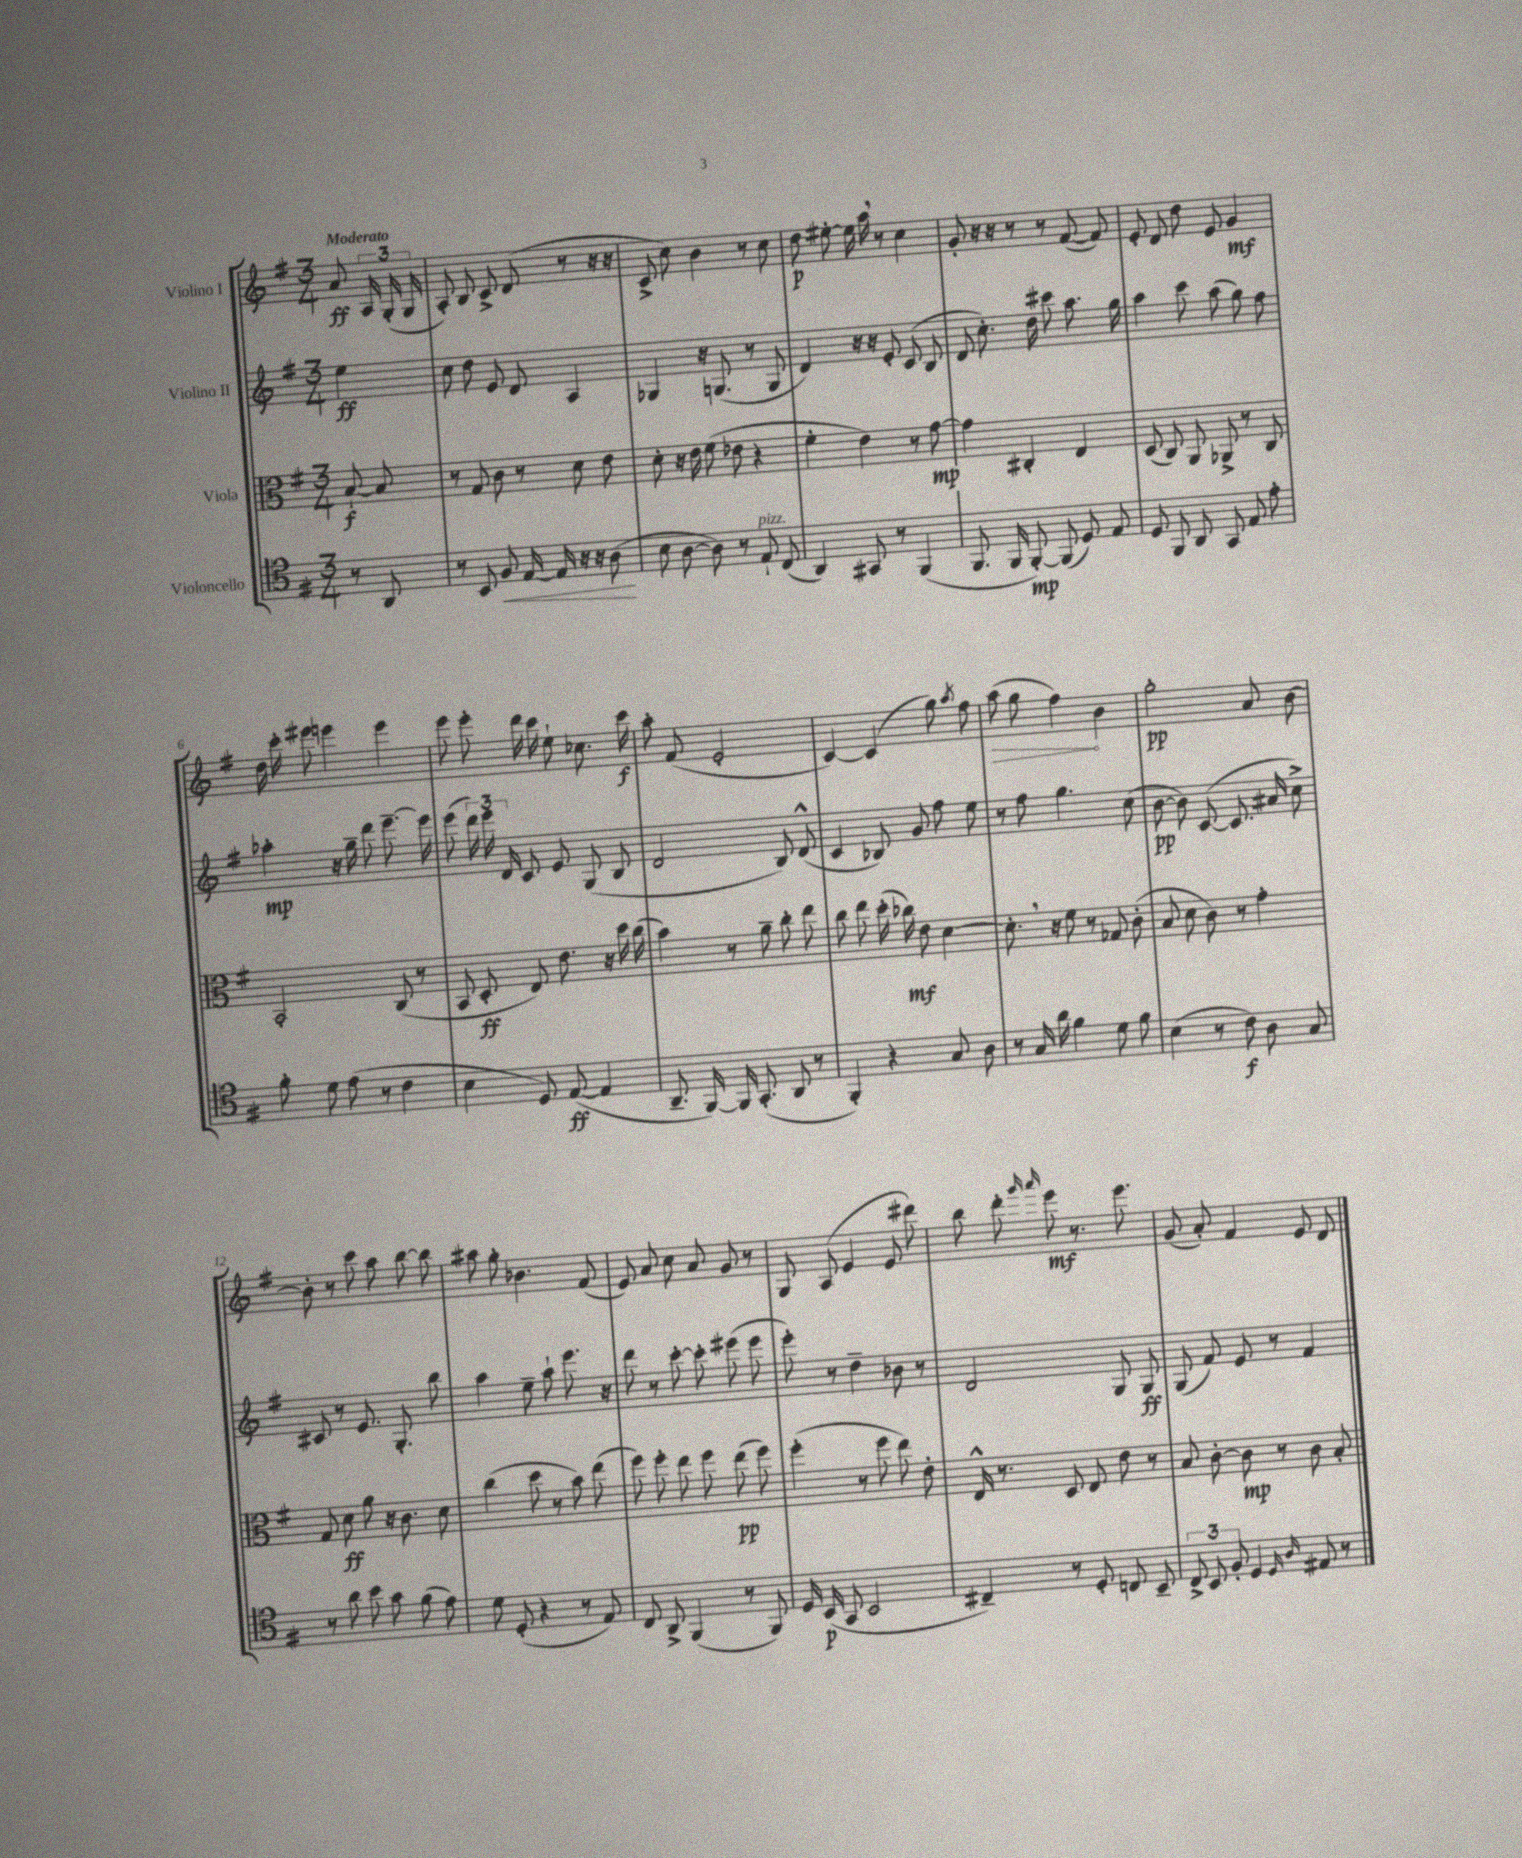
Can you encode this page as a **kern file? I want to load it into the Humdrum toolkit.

**kern	**kern	**kern	**kern
*staff4	*staff3	*staff2	*staff1
*clefC4	*clefC3	*clefG2	*clefG2
*k[f#]	*k[f#]	*k[f#]	*k[f#]
*M3/4	*M3/4	*M3/4	*M3/4
8r	[8B`	4ee	8a
8AA	8B]	.	24A
.	.	.	(24G'
.	.	.	24G
=	=	=	=
8r	8r	8cc	8A')
8BB	8G	8dd	8B
8F#	8c	8e	8c^
[16E	8r	8d	(8d
16E]	.	.	.
16r	8d	4A	8r
16r	.	.	.
(8A	8e	.	16r
.	.	.	16r
=	=	=	=
8B	8d'	4G-	8c^
[8A	16r	.	8cc)
.	16e	.	.
8A])	(8f#	16r	4b
.	.	(8.G	.
8r	8e-	.	.
8E`	4r	8r	8r
(8C	.	8G	8cc
=	=	=	=
4AA)	4f#'	4d)	8dd
.	.	.	[8ee#'
8GG#	4e)	16r	16ee#]
.	.	16r	16aa
8r	.	8e'	8r
(4FF#	8r	(8c	4cc
.	[8g	8B	.
=	=	=	=
8.FF#	4g]	8d	8g'
.	.	8.cc')	16r
16FF#	.	.	16r
[8FF#')	4C#'	.	8r
.	.	16dd	.
(8FF#]	.	8ccc#	8r
8D)	4E	8.aa	([8f#
8E	.	.	8f#])
.	.	16gg	.
=	=	=	=
8D	(8D	4aa	8e'
8FF#	8C)	.	8d
8AA	8AA	8ccc	8dd
8GG	8AA-^	(8aa	8e
8E	8r	8gg)	4g
8e'	8C	8ff#	.
=	=	=	=
8f#'	2BB'	4aa-'	16dd
.	.	.	16ccc'
8d	.	.	8eee#
(8e	.	16r	4eee
.	.	16gg~	.
8r	.	8ddd	.
4c	(8C	[8.eee~	4eee
.	8r	.	.
.	.	16eee]	.
=	=	=	=
4B	8BB	(8eee	8eee
.	8D'	24ddd)	8eee'
.	.	24eee	.
.	.	24d	.
8D)	8E)	8c	16ddd
.	.	.	16ccc
([8E	8.e	8e	8ee`
4E]	.	(8G	8.cc-
.	16r	.	.
.	16dd	8B	.
.	(16cc	.	16ccc
=	=	=	=
8.AA~	4b)	2d	8aa'
.	.	.	(8f#
[16FF#)	.	.	.
16FF#]	8r	.	2e'
(8.GG'	.	.	.
.	8a~	.	.
8AA	8cc'	8B)	.
8r	8ee	(8d^^	.
=	=	=	=
4FF#')	8cc	4c	[4c)
.	8ee	.	.
4r	(16dd'	8B-)	(4c]
.	16cc-)	.	.
.	8e	8g	.
8G	[4d	8ff#	8gg)
.	.	.	8qaa
8A	.	8ee	8ff#
=	=	=	=
8r	8.d']	8r	(8aa
16G	.	8ff#	8gg
16a	16r	.	.
4f#	8f#	4.gg	4ff#)
.	8r	.	.
8d	8G-	.	4b
8f#	(8c'	(8cc	.
=	=	=	=
(4B	8B	[8b	2gg'
.	8d	8b])	.
8r	8c)	([8c	.
8c)	8r	8.c]	.
8A	4g'	.	8a
.	.	16a#	.
8G	.	8cc^)	[8b
=	=	=	=
8r	8G	8c#	8b']
8a	8d	8r	8r
8b	8a	8.e	8ccc
8g	16r	.	8aa
.	8.c	8.G'	.
(8f#	.	.	[8bb
8e)	8d	8bb	8bb]
=	=	=	=
8d	(4cc	4aa	8aa#
(8D'	.	.	8gg'
4r	8dd	8ee~	4.b-
.	8r	8aa`	.
8r	8b)	8.eee	.
8E)	(8ee	.	(8f#
.	.	16r	.
=	=	=	=
8C	8ff#)	8ddd	8e)
8AA^	8ff#'	8r	8a
(4FF#	8ee	[8ccc'	8cc
.	8ff#	8ccc']	8a
8r	(8ee	(8eee#	8g
8FF#)	8ff#)	8eee#	8r
=	=	=	=
16D	(4ff#'	8eee')	8G
(16BB	.	.	.
8GG	.	8r	(8A
2BB	8r	4dd~	4e
.	8ff#	.	.
.	8ee)	8b-	8e
.	8e'	8r	8ddd#)
=	=	=	=
4C#~)	16E^^	2d	8bb
.	8.r	.	.
.	.	.	8ddd'
.	.	.	16qqggg
.	.	.	16qqaaa
8r	8D	.	8eee
8D'	8E	.	8.r
8C	8e	8G	.
.	.	.	8.eee
8BB~	8r	8G	.
=	=	=	=
12C^	8B	(8G	(8g
12BB	.	.	.
.	[8c'	8f#)	8a')
12F#'	.	.	.
4D	8c]	8e	4f#
.	8r	8r	.
16qqD	.	.	.
16qqA	.	.	.
8E#	8c	4f#	8e
8r	8B'	.	8d
==	==	==	==
*-	*-	*-	*-
